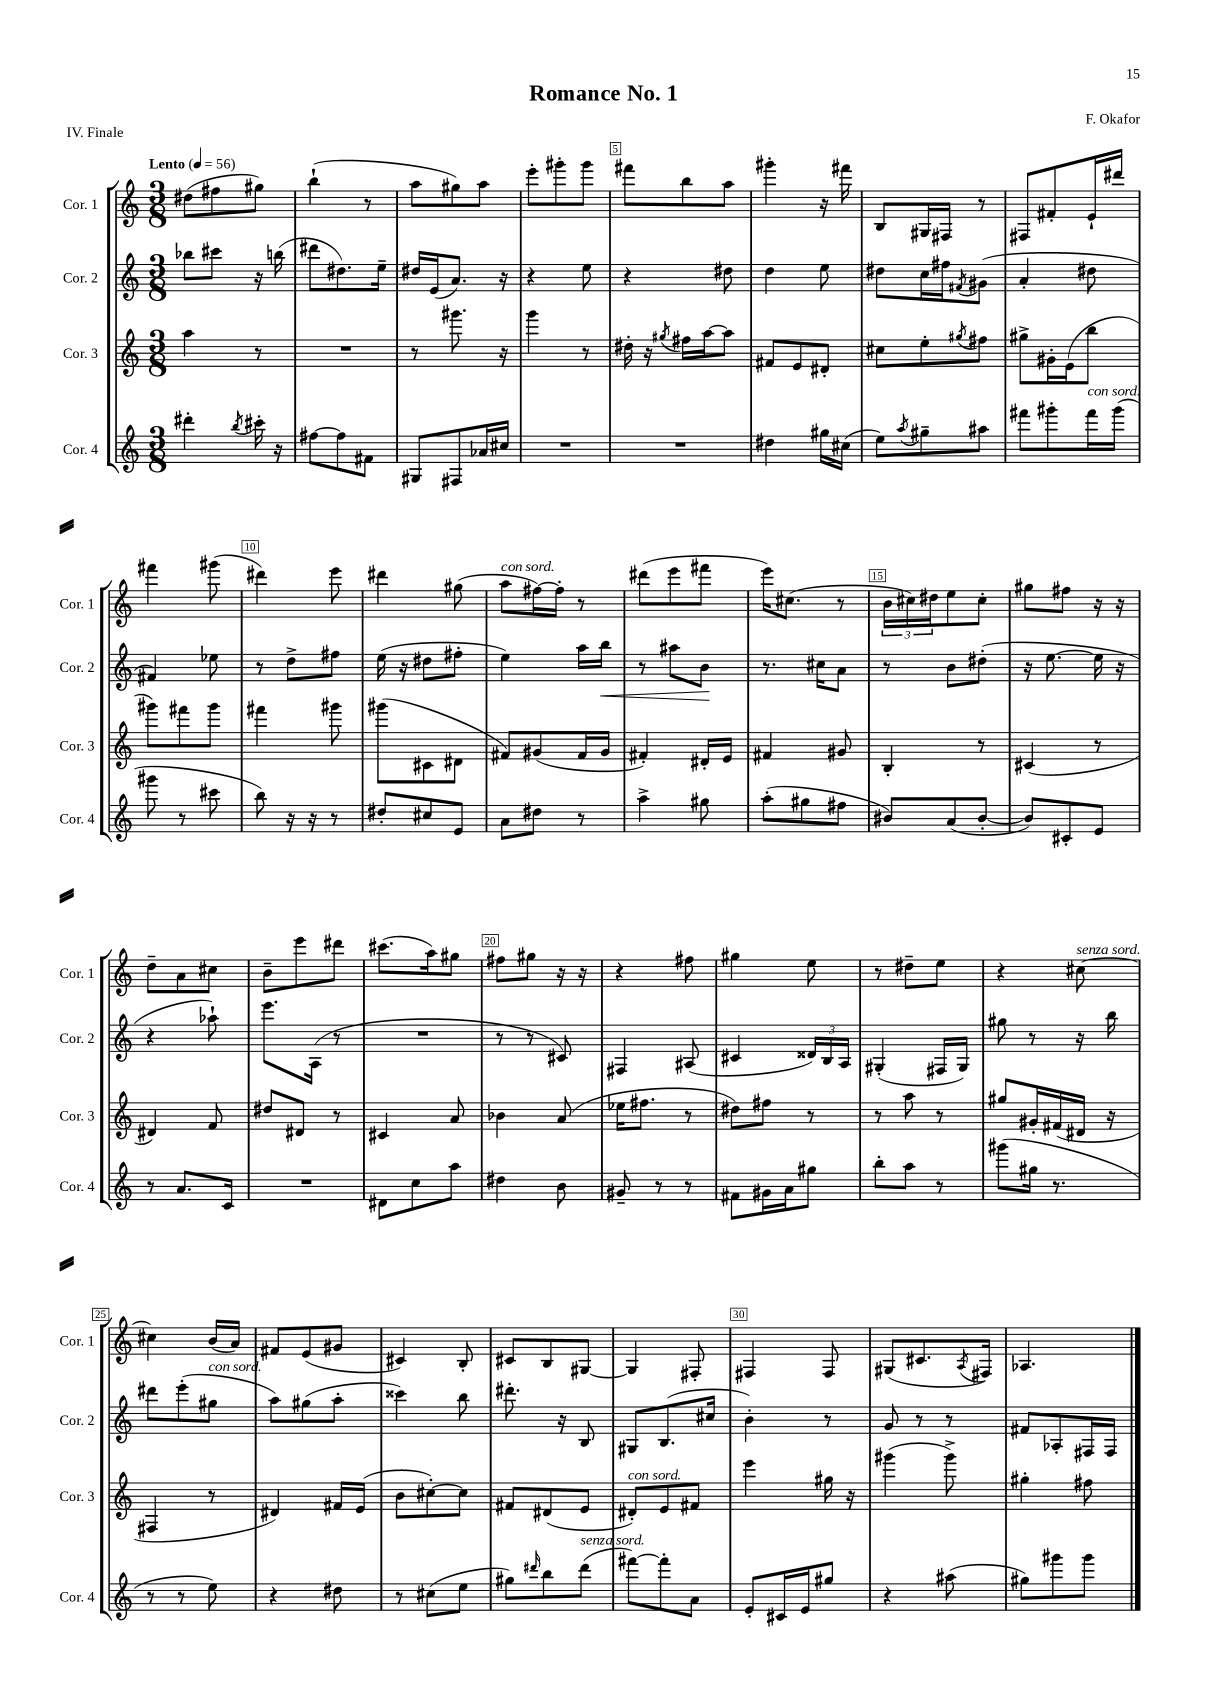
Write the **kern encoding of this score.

**kern	**kern	**kern	**dynam	**kern
*part4	*part3	*part2	*part2	*part1
*staff4	*staff3	*staff2	*staff2	*staff1
*I"Cor. 4	*I"Cor. 3	*I"Cor. 2	*	*I"Cor. 1
*I'Cor. 4	*I'Cor. 3	*I'Cor. 2	*	*I'Cor. 1
*clefG2	*clefG2	*clefG2	*	*clefG2
*k[]	*k[]	*k[]	*	*k[]
*M3/8	*M3/8	*M3/8	*	*M3/8
*MM56	*MM56	*MM56	*	*MM56
=1	=1	=1	=1	=1
!	!	!	!	!LO:TX:a:B:t=Lento
4ddd#X'\	4aa\	8bb-X\L	.	(8dd#X\L
.	.	8ccc#X\J	.	8ff#X\
8qbb/	.	.	.	.
16ccc#X'\	8r	16r	.	8gg#X\J)
16r	.	(16bbn\	.	.
=2	=2	=2	=2	=2
[8ff#X\L	4.r	8ddd#X\L	.	(4bb`\
8ff#\]	.	8.dd#X\)	.	.
8f#X\J	.	.	.	8r
.	.	16ee~\Jk	.	.
=3	=3	=3	=3	=3
8G#X/L	8r	16dd#X/LL	.	8aa\L
.	.	(16e/J	.	.
8F#X/	8.ggg#X\	8.a/J)	.	8gg#X\)
16a-X/L	.	.	.	8aa\J
16cc#X/JJ	16r	16r	.	.
=4	=4	=4	=4	=4
4.r	4ggg\	4r	.	8eee'\L
.	.	.	.	8ggg#X'\
.	8r	8ee\	.	8ggg#\J
=5	=5	=5	=5	=5
4.r	16dd#X'\	4r	.	8fff#X\L
.	16r	.	.	.
.	8qgg#X/	.	.	.
.	16ff#X\LL	.	.	8bb\
.	[16aa\J	.	.	.
.	8aa\J]	8dd#X\	.	8aa\J
=6	=6	=6	=6	=6
4dd#X\	8f#X/L	4dd\	.	4ggg#X'\
.	8e/	.	.	.
16gg#X\LL	8d#X'/J	8ee\	.	16r
(16cc#X\JJ	.	.	.	16fff#X\
=7	=7	=7	=7	=7
8ee\L)	8cc#X\L	8dd#X\L	.	8B/L
8qaa/	.	.	.	.
8gg#X~\	8ee'\	16cc\L	.	16G#X/L
.	.	16ff#X\J	.	16F#X/JJ
.	8qgg#X/	8qf#X/	.	.
8aa#X\J	8ff#X\J	(8g#X\J	.	8r
=8	=8	=8	=8	=8
8fff#X\L	8gg#X^\L	4a'/	.	8F#X/L
8ggg#X'\	16g#X'\L	.	.	8f#X'/
.	(16e\J	.	.	.
!LO:TX:a:i:t=con sord.	!	!	!	!
16fff#\L	8bb\J	8dd#X\	.	16e`/L
(16ggg#\JJ	.	.	.	16ddd#X/JJ
!!LO:LB:g=z
=9	=9	=9	=9	=9
8ggg#X\	8ggg#X\L)	4f#X/)	.	4fff#X\
8r	8fff#X\	.	.	.
8ccc#X\	8ggg#\J	8ee-X\	.	(8ggg#X\
=10	=10	=10	=10	=10
8bb\)	4fff#X\	8r	.	4ddd#X\)
16r	.	8dd^\L	.	.
16r	.	.	.	.
8r	8ggg#X\	8ff#X\J	.	8eee\
=11	=11	=11	=11	=11
8dd#X'/L	(8ggg#X\L	(16ee\	.	4ddd#X\
.	.	16r	.	.
8cc#X/	8c#X\	8dd#X\L	.	.
8e/J	8d#X\J	8ff#X'\J	.	(8gg#X\
=12	=12	=12	=12	=12
!	!	!	!	!LO:TX:a:i:t=con sord.
8a\L	8f#X/L)	4ee\)	.	8aa\L
8dd#X\J	(8g#X/	.	.	[16ff#X\L)
.	.	.	.	16ff#'\JJ]
8r	16f#/L	16aa\LL	.	8r
!	!	!	!LO:HP:b	!
.	16g#/JJ	16bb\JJ	<	.
=13	=13	=13	=13	=13
4aa^\	4f#X'/)	8r	.	(8ddd#X\L
.	.	8aa#X\L	.	8eee\
8gg#X\	16d#X'/LL	8b\J	.	8fff#X\J
.	16e/JJ	.	.	.
.	.	.	[	.
=14	=14	=14	=14	=14
(8aa'\L	4f#X/	8.r	.	16eee\KL)
.	.	.	.	(8.cc#X\J
8gg#X\	.	.	.	.
.	.	16cc#X\KL	.	.
8ff#X\J	8g#X/	8a\J	.	8r
=15	=15	=15	=15	=15
8b#X/L)	4B'/	8r	.	24b\LL
.	.	.	.	24cc#X\)
.	.	.	.	24dd#X\J
(8a/	.	8b\L	.	8ee\
[8b#'/J	8r	(8dd#X'\J	.	8cc#'\J
=16	=16	=16	=16	=16
8b#/L])	(4c#X/	16r	.	8gg#X\L
.	.	[8.ee\	.	.
8c#X'/	.	.	.	8ff#X\J
8e/J	8r	16ee\]	.	16r
.	.	16r	.	16r
!!LO:LB:g=z
=17	=17	=17	=17	=17
8r	4d#X/)	4r	.	8dd~\L
8.a/L	.	.	.	8a\
.	8f/	8aa-X`\)	.	8cc#X\J
16c/Jk	.	.	.	.
=18	=18	=18	=18	=18
4.r	8dd#X/L	8.eee\L	.	8b~\L
.	8d#X/J	.	.	8eee\
.	.	(16A\Jk	.	.
.	8r	8r	.	8ddd#X\J
=19	=19	=19	=19	=19
8d#X\L	4c#X/	4.r	.	(8.ccc#X\L
8cc\	.	.	.	.
.	.	.	.	16aa\k)
8aa\J	8a/	.	.	8gg#X\J
=20	=20	=20	=20	=20
4dd#X\	4b-X\	8r	.	8ff#X\L
.	.	8r	.	8gg#X\J
8b\	(8a/	8c#X/)	.	16r
.	.	.	.	16r
=21	=21	=21	=21	=21
8g#X~/	16ee-X\KL	4F#X/	.	4r
.	8.ff#X\J	.	.	.
8r	.	.	.	.
8r	8r	(8A#X/	.	8ff#X\
=22	=22	=22	=22	=22
8f#X\L	8dd#X\L)	4c#X/	.	4gg#X\
16g#X\L	8ff#X\J	.	.	.
16a\J	.	.	.	.
8gg#X\J	8r	24d##X/LL)	.	8ee\
.	.	24B/	.	.
.	.	24A/JJ	.	.
=23	=23	=23	=23	=23
8bb'\L	8r	(4G#X'/	.	8r
8aa\J	8aa\	.	.	8dd#X~\L
8r	8r	16F#X/LL	.	8ee\J
.	.	16G#/JJ)	.	.
=24	=24	=24	=24	=24
(8ggg#X\L	8gg#X/L	8gg#X\	.	4r
16gg#X\Jk	16g#X'/L	8r	.	.
8.r	(16f#X/	.	.	.
!	!	!	!	!LO:TX:a:i:t=senza sord.
.	16d#X/JJ	16r	.	[8cc#X\
.	16r	16bb\	.	.
!!LO:LB:g=z
=25	=25	=25	=25	=25
8r	4F#X/	8ddd#X\L	.	4cc#X\]
8r	.	(8eee'\	.	.
!	!	!LO:TX:a:i:t=con sord.	!	!
8ee\)	8r	8gg#X\J	.	(16b/LL
.	.	.	.	16a/JJ)
=26	=26	=26	=26	=26
4r	4d#X/)	8aa\L)	.	8f#X/L
.	.	(8gg#X\	.	(8e/
8dd#X\	16f#X/LL	8aa'\J	.	8g#X/J
.	(16e/JJ	.	.	.
=27	=27	=27	=27	=27
8r	8b\L	4ccc##X\)	.	4c#X/)
(8cc#X\L	[8cc#X'\)	.	.	.
8ee\J	8cc#\J]	8bb\	.	8B'/
=28	=28	=28	=28	=28
8gg#X\L)	8f#X/L	8.ddd#X'\	.	8c#X/L
16qqddd#X/	.	.	.	.
8bb\	(8d#X/	.	.	8B/
.	.	16r	.	.
!LO:TX:a:i:t=senza sord.	!	!	!	!
(8ddd#\J	8e/J	8B/	.	[8G#X/J
=29	=29	=29	=29	=29
!	!LO:TX:a:i:t=con sord.	!	!	!
[8fff#X\L)	8d#X'/L)	8G#X/L	.	4G#/]
8fff#'\]	8e/	(8.B/	.	.
8a\J	8f#X/J	.	.	8F#X'/
.	.	16cc#X/Jk	.	.
=30	=30	=30	=30	=30
8e'/L	4eee\	4b'\)	.	4F#X/
16c#X/L	.	.	.	.
16e/J	.	.	.	.
8gg#X/J	16gg#X\	8r	.	8F#/
.	16r	.	.	.
=31	=31	=31	=31	=31
4r	(4ggg#X\	8g/	.	(8G#X/L
.	.	8r	.	8.c#X/
(8aa#X\	8ggg#^\)	8r	.	.
.	.	.	.	8qA/
.	.	.	.	16F#X/Jk)
=32	=32	=32	=32	=32
8gg#X\L)	4gg#X'\	8f#X/L	.	4.A-X/
8ggg#X\	.	8A-X'/	.	.
8ggg#\J	8ff#X\	16F#X/L	.	.
.	.	16F#/JJ	.	.
==	==	==	==	==
*-	*-	*-	*-	*-
